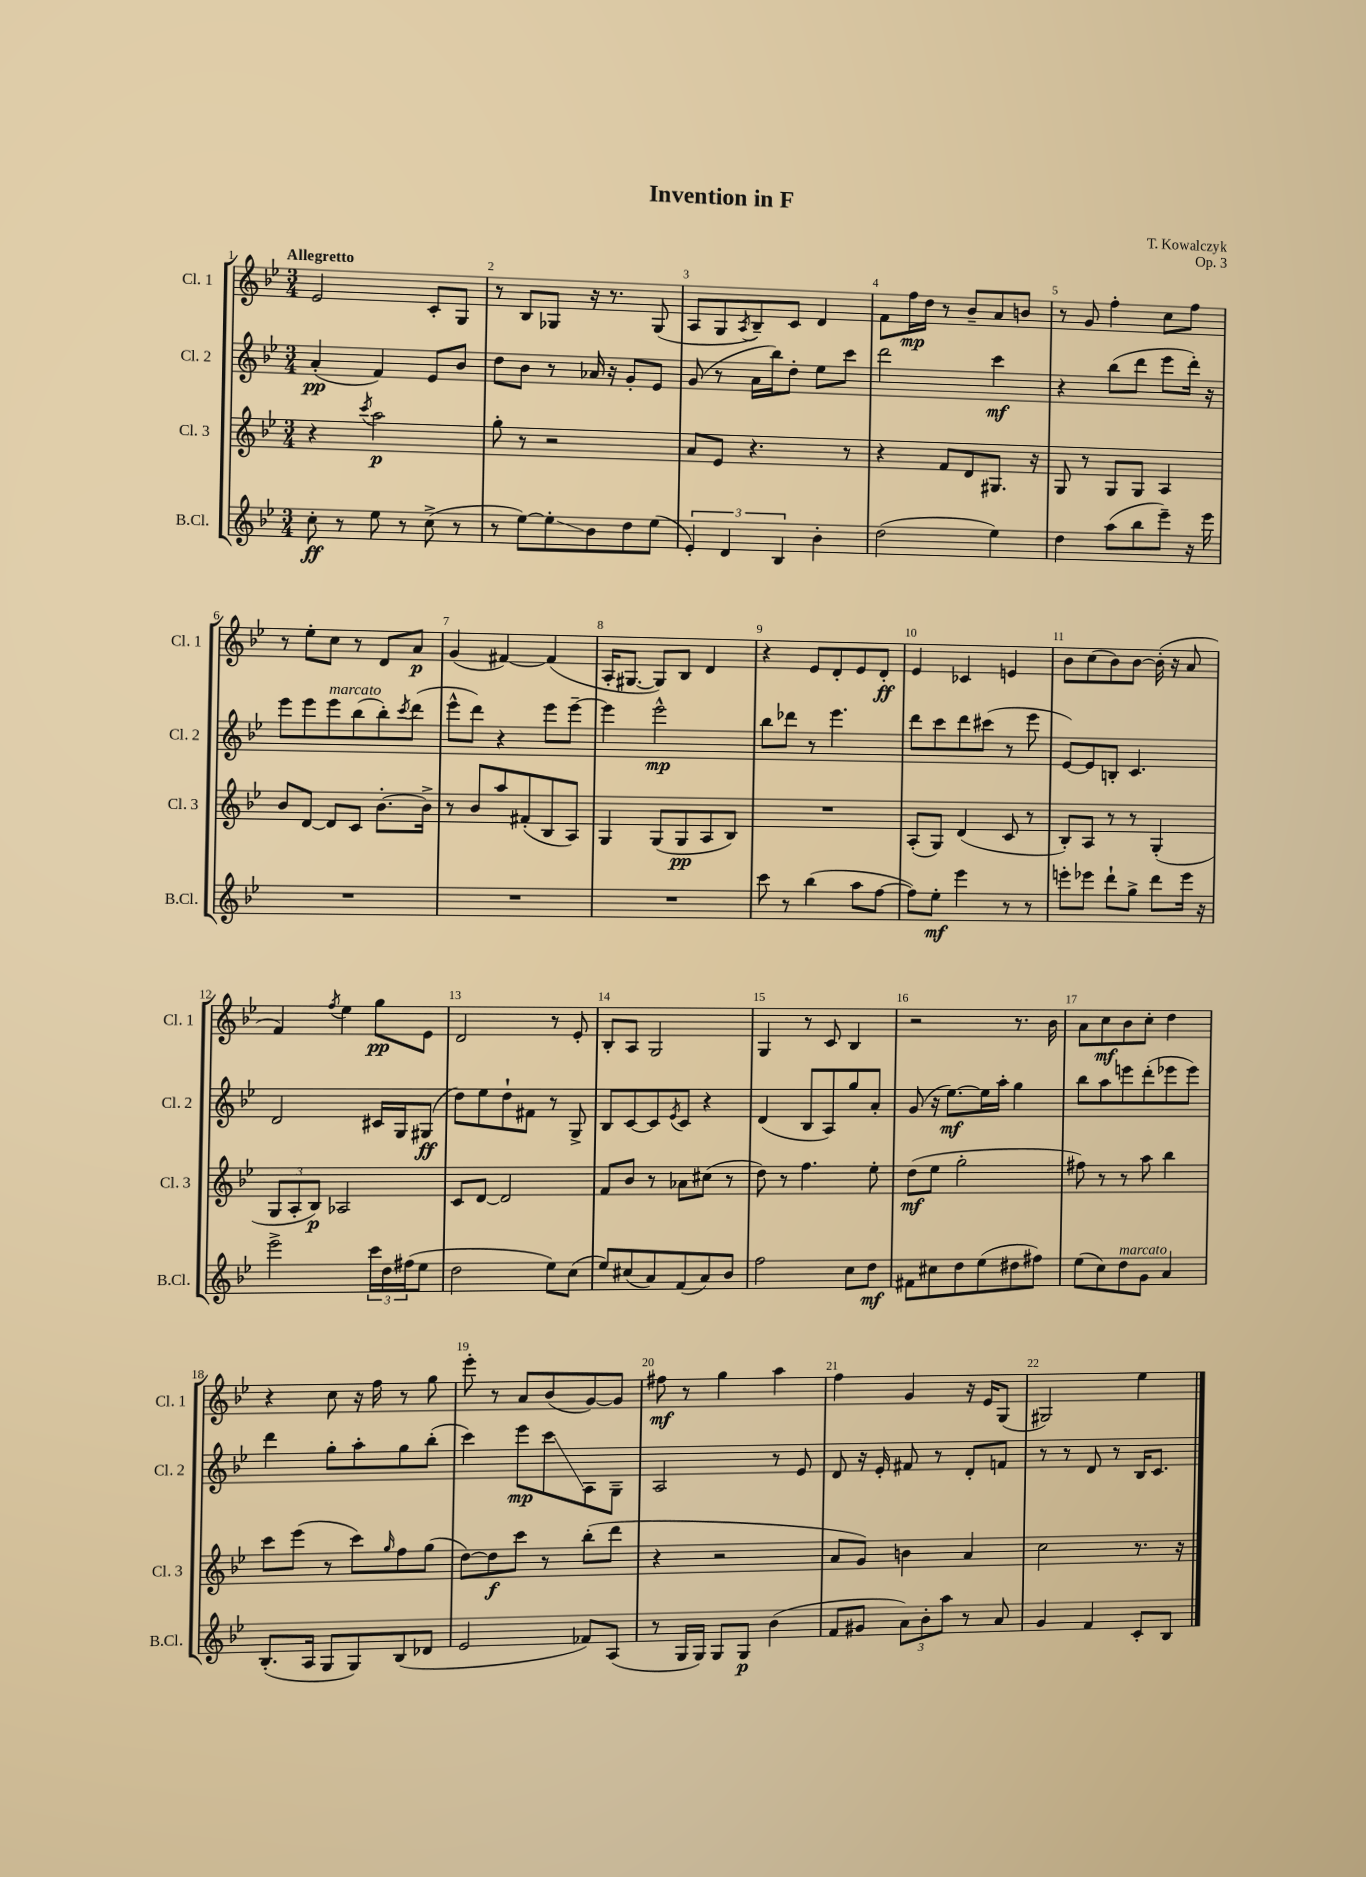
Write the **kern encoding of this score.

**kern	**kern	**kern	**kern
*staff4	*staff3	*staff2	*staff1
*clefG2	*clefG2	*clefG2	*clefG2
*k[b-e-]	*k[b-e-]	*k[b-e-]	*k[b-e-]
*M3/4	*M3/4	*M3/4	*M3/4
8cc'	4r	(4a'	2e-
8r	.	.	.
.	8qccc	.	.
8ee-	2aa	4f)	.
8r	.	.	.
(8cc^	.	8e-	8c'
8r	.	8b-	8G
=	=	=	=
8r	8gg'	8dd	8r
[8ee-)	8r	8b-	8B-
8ee-']	2r	8r	8G-
8b-	.	16a-	16r
.	.	16r	8.r
8dd	.	8g'	.
(8ee-	.	8e-	(8G-
=	=	=	=
6e-')	8a	(8g	8A
.	8e-	8r	8G
6d	.	.	.
.	.	.	8qA
.	4.r	16a	8B-~)
.	.	16bb-)	.
6B-	.	.	.
.	.	8dd'	8c
4b-'	.	8ee-	4d
.	8r	8ccc	.
=	=	=	=
(2dd	4r	2ddd	8f
.	.	.	16ff
.	.	.	16dd
.	8f	.	8r
.	8d	.	8b-~
4ee-)	8.G#	4ccc	8a
.	.	.	8b
.	16r	.	.
=	=	=	=
4dd	8G	4r	8r
.	8r	.	8g
(8aa	8G	(8bb-	4ff'
8bb-	8G	8ddd	.
8eee-~)	4A	8eee-	8cc
16r	.	16ddd')	8ff
16eee-	.	16r	.
=	=	=	=
2.r	8b-	8eee-	8r
.	[8d	8eee-	8ee-'
.	8d]	8eee-	8cc
.	8c	(8bb-	8r
.	[8.b-'	8bb-')	8d
.	.	8qccc	.
.	.	(8ddd	8a
.	16b-^]	.	.
=	=	=	=
2.r	8r	8eee-^^	(4g
.	8b-	8ddd)	.
.	8aa	4r	[4f#)
.	(8f#'	.	.
.	8B-	8eee-	(4f#]
.	8A)	[8eee-~	.
=	=	=	=
2.r	4G	4eee-]	16A'
.	.	.	[8.G#
.	(8G	2eee-^^	8G#])
.	8G	.	8B-
.	8A	.	4d
.	8B-)	.	.
=	=	=	=
8ccc	2.r	8bb-	4r
8r	.	8ddd-	.
(4bb-	.	8r	8e-
.	.	4.eee-	8d'
8aa	.	.	8e-
[8ff	.	.	8d'
=	=	=	=
8ff])	(8A'	8ddd	4e-
8ee-'	8G)	8ccc	.
4eee-	(4d	8ddd	4c-
.	.	(8ccc#	.
8r	8c	8r	4e
8r	8r	8eee-	.
=	=	=	=
8eee'	8B-')	[8e-)	8b-
8eee-	8A	8e-]	(8cc
8ddd`	8r	8B'	8b-)
8gg^	8r	4.c	[8b-
8ddd	(4G'	.	(16b-']
.	.	.	16r
16eee-	.	.	8a
16r	.	.	.
=	=	=	=
2eee-^	12G	2d	4f)
.	12A'	.	.
.	12B-)	.	.
.	.	.	8qff
.	2A-	.	4ee-
24ccc	.	16c#	8gg
24dd	.	.	.
.	.	16G	.
(24ff#	.	.	.
8ee-	.	(8G#	8e-
=	=	=	=
2dd	8c	8dd)	2d
.	[8d	8ee-	.
.	2d]	8dd`	.
.	.	8f#	.
8ee-)	.	8r	8r
(8cc	.	8G^	8e-'
=	=	=	=
8ee-)	8f	8B-	8B-'
(8cc#	8b-	[8c	8A
8a)	8r	8c]	2G
.	.	8qe-	.
(8f	8a-	8c	.
8a)	(8cc#	4r	.
8b-	8r	.	.
=	=	=	=
2ff	8dd)	(4d	4G
.	8r	.	.
.	4.ff	8B-	8r
.	.	8A)	8c
8cc	.	8gg	4B-
8dd	8ee-'	8a'	.
=	=	=	=
8f#	(8dd	(8g	2r
8cc#	8ee-	16r	.
.	.	[8.ee-)	.
8dd	2gg'	.	.
(8ee-	.	16ee-]	.
.	.	16aa'	.
8dd#	.	4gg	8.r
8ff#)	.	.	.
.	.	.	16b-
=	=	=	=
(8ee-	8ff#)	8bb-	8a
8cc)	8r	8aa	8cc
8dd	8r	8eee	8b-
8g	8aa	(8ddd'	8cc'
4a	4bb-	8eee-	4dd
.	.	8eee-)	.
=	=	=	=
(8.B-'	8ccc	4ddd	4r
.	(8eee-	.	.
16A	.	.	.
8G	8r	8gg'	8cc
8G)	8ccc)	8aa'	16r
.	.	.	16ff
.	16qqgg	.	.
(8B-	8ff	8gg	8r
8d-	(8gg	(8bb-'	8gg
=	=	=	=
2e-	[8dd)	4ccc)	8eee-'
.	8dd]	.	8r
.	8ccc	8eee-	8a
.	8r	8ccc	(8b-
8f-)	(8bb-'	8A	[8g)
(8A	8ddd	8G~	8g]
=	=	=	=
8r	4r	2A	8ff#
16G	.	.	8r
16G)	.	.	.
8G	2r	.	4gg
8G	.	.	.
(4b-	.	8r	4aa
.	.	8e-	.
=	=	=	=
8f	8a	8d	4ff
8g#	8g)	16r	.
.	.	16e-'	.
12a)	4b	8f#	4g
12b-'	.	.	.
.	.	8r	.
12aa	.	.	.
8r	4a	8d'	16r
.	.	.	16e-
8a	.	8f	(8G
=	=	=	=
4g	2cc	8r	2G#)
.	.	8r	.
4f	.	8d	.
.	.	8r	.
8c'	8.r	16B-	4ee-
.	.	8.c	.
8B-	.	.	.
.	16r	.	.
==	==	==	==
*-	*-	*-	*-
